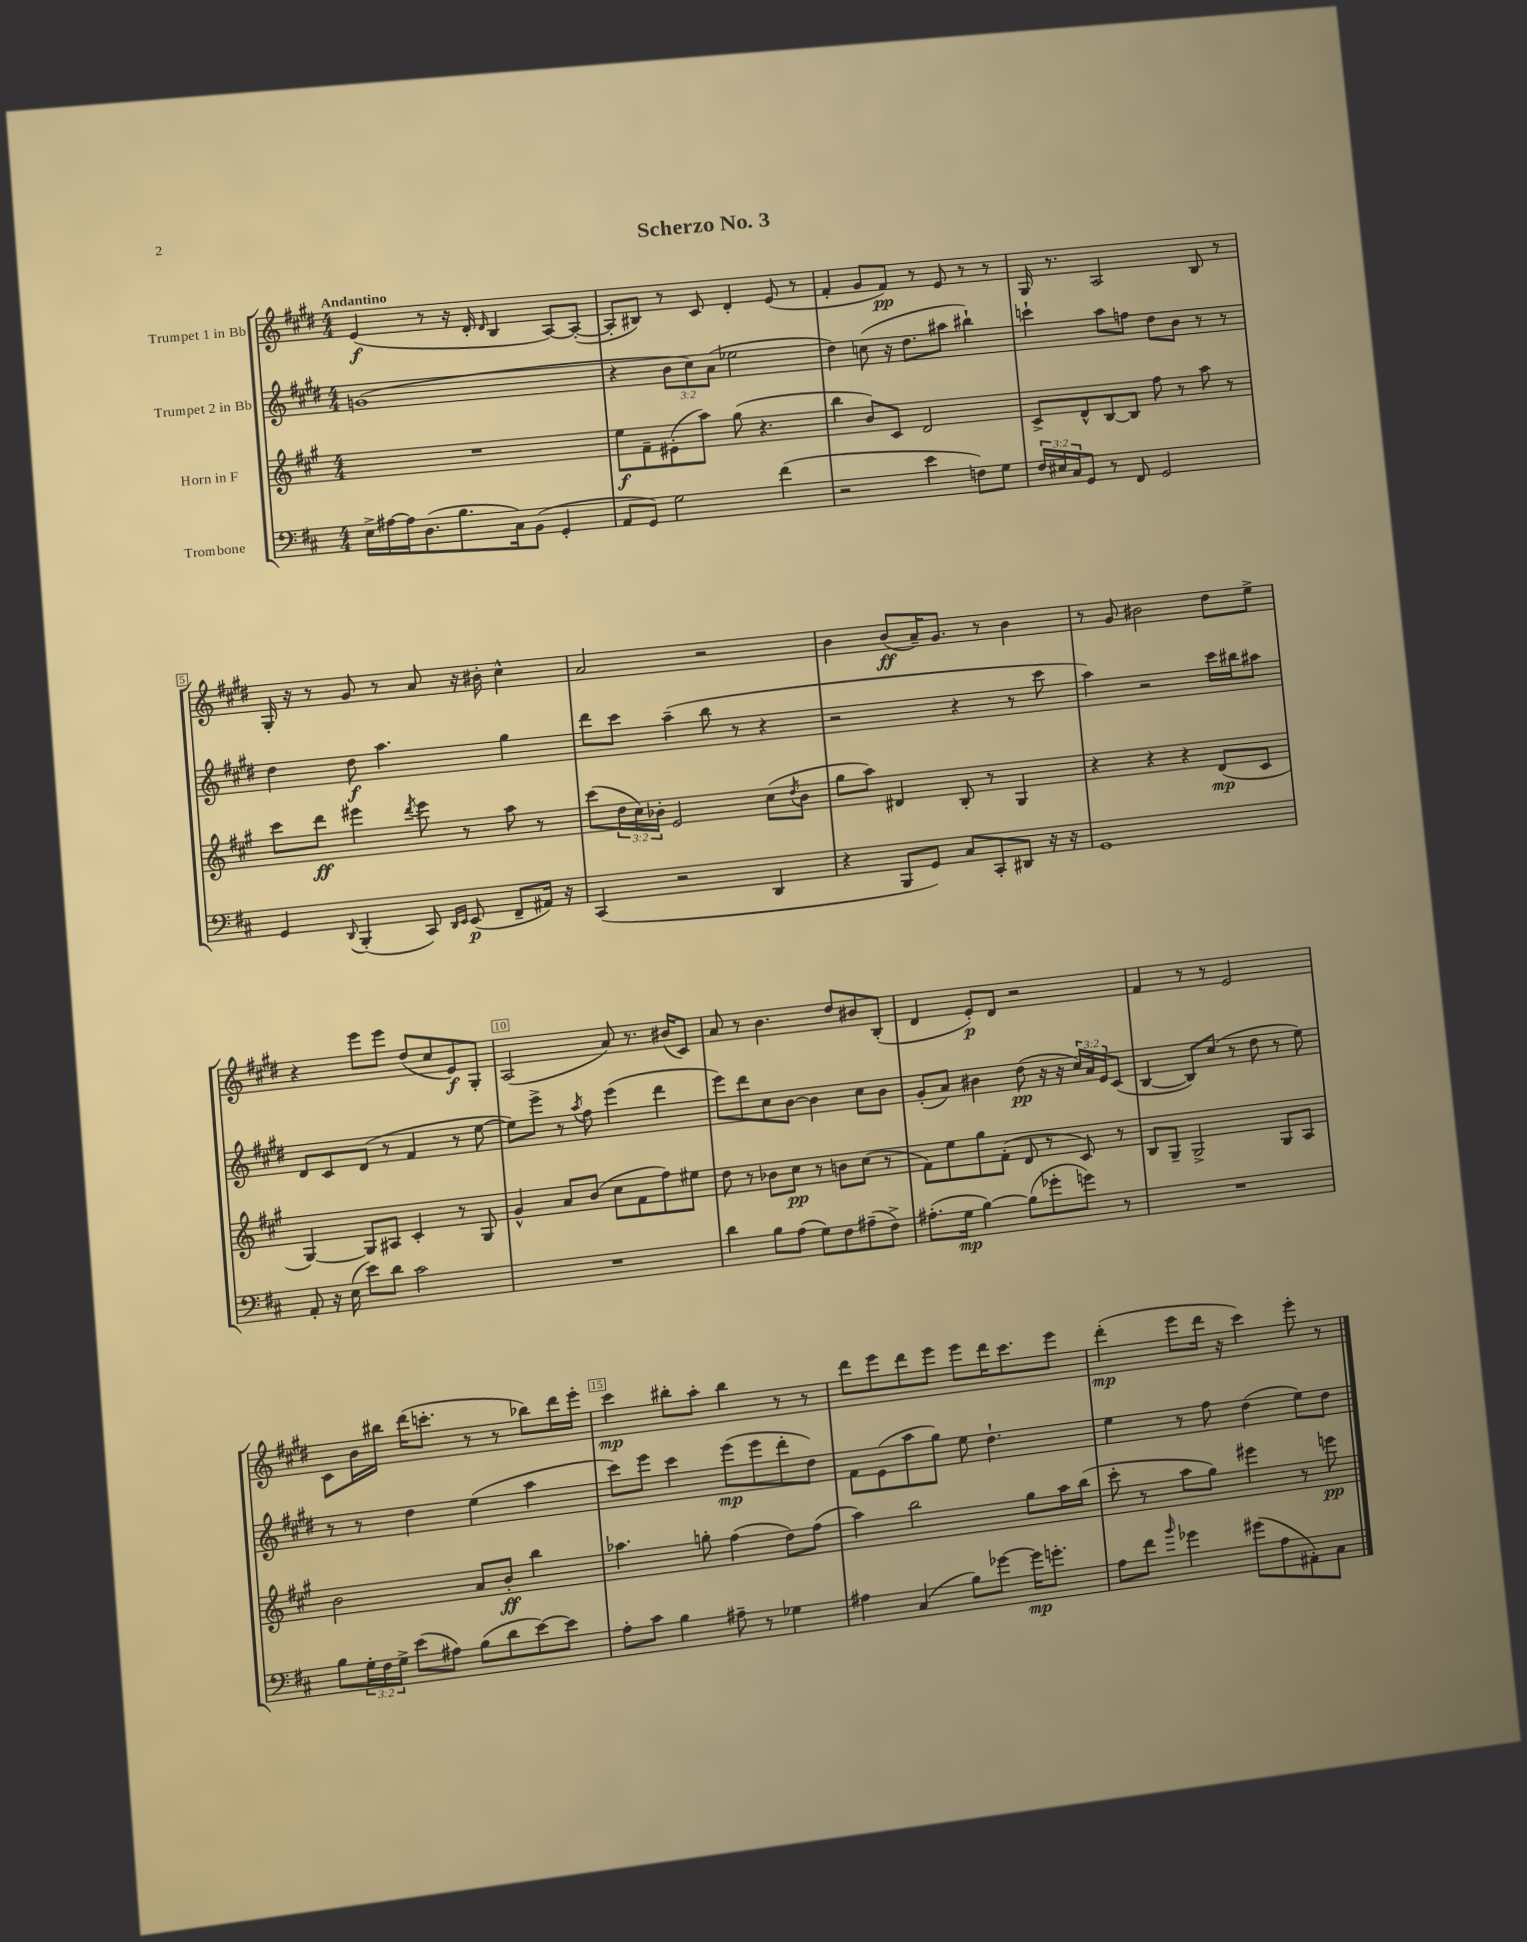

**kern	**dynam	**kern	**dynam	**kern	**dynam	**kern	**dynam
*part4	*part4	*part3	*part3	*part2	*part2	*part1	*part1
*staff4	*staff4	*staff3	*staff3	*staff2	*staff2	*staff1	*staff1
*I"Trombone	*	*I"Horn in F	*	*I"Trumpet 2 in Bb	*	*I"Trumpet 1 in Bb	*
*clefF4	*	*clefG2	*	*clefG2	*	*clefG2	*
*k[f#c#]	*	*k[f#c#g#]	*	*k[f#c#g#d#]	*	*k[f#c#g#d#]	*
*M4/4	*	*M4/4	*	*M4/4	*	*M4/4	*
=1	=1	=1	=1	=1	=1	=1	=1
!	!	!	!	!	!	!LO:TX:a:B:t=Andantino	!
16E^\LL	.	1r	.	(1gn	.	(4e/	f
[16A#X\	.	.	.	.	.	.	.
16A#\J]	.	.	.	.	.	.	.
(8.D\	.	.	.	.	.	.	.
.	.	.	.	.	.	8r	.
8.B\	.	.	.	.	.	16r	.
.	.	.	.	.	.	16d#'/	.
.	.	.	.	.	.	16qqd#/	.
.	.	.	.	.	.	4B/	.
16C#\k)	.	.	.	.	.	.	.
(8BB\J	.	.	.	.	.	.	.
4GG'/	.	.	.	.	.	[8A/L)	.
.	.	.	.	.	.	(8A'/J_	.
=2	=2	=2	=2	=2	=2	=2	=2
8AA/L	.	8ee\L	f	4r	.	8A'/L]	.
8GG/J)	.	8f#~\	.	.	.	8B#X/J)	.
2G\	.	(8e#X'\	.	12b\L	.	8r	.
.	.	.	.	12cc#\)	.	.	.
.	.	8aa\J)	.	.	.	8c#/	.
.	.	.	.	(12a\J	.	.	.
.	.	(8gg#\	.	2ee-X\	.	4d#'/	.
.	.	4.r	.	.	.	.	.
(4f#\	.	.	.	.	.	(8e/	.
.	.	.	.	.	.	8r	.
=3	=3	=3	=3	=3	=3	=3	=3
2r	.	4bb\	.	4dd#\)	.	4f#'/	.
.	.	8b/L)	.	(8ccn\	.	8g#/L	.
.	.	8c#/J	.	16r	.	8f#/J)	pp
.	.	.	.	8.dd#\L	.	.	.
4e\	.	2d/	.	.	.	8r	.
.	.	.	.	8aa#X\J	.	8e/	.
8Fn\L)	.	.	.	4bb#X`\)	.	8r	.
8G\J	.	.	.	.	.	8r	.
=4	=4	=4	=4	=4	=4	=4	=4
24F#/LL	.	8c#^/L	.	4cccn`\	.	16G#/	.
24E#X/	.	.	.	.	.	.	.
.	.	.	.	.	.	8.r	.
24C#/J	.	.	.	.	.	.	.
8GG/J	.	8d^^/	.	.	.	.	.
8r	.	[8B/	.	8aa\L	.	2A/	.
8FF#/	.	8B/J]	.	8ffn\J	.	.	.
2GG/	.	8ff#\	.	8dd#\L	.	.	.
.	.	8r	.	8b\J	.	.	.
.	.	8aa\	.	8r	.	8B/	.
.	.	8r	.	8r	.	8r	.
!!LO:LB:g=z
=5	=5	=5	=5	=5	=5	=5	=5
4GG/	.	8ccc#\L	.	4dd#\	.	16G#'/	.
.	.	.	.	.	.	16r	.
.	.	8ddd\J	ff	.	.	8r	.
8qqDD/	.	.	.	.	.	.	.
(4BBB'/	.	4eee#X\	.	8dd#\	f	8g#/	.
.	.	.	.	4.aa\	.	8r	.
.	.	8qddd/	.	.	.	.	.
8CC#/)	.	8eee#\	.	.	.	8a/	.
16qqDD/LL	.	.	.	.	.	.	.
16qqEE/JJ	.	.	.	.	.	.	.
(8EE/	p	8r	.	.	.	16r	.
.	.	.	.	.	.	16b#X'\	.
8FF#~/L	.	8aa\	.	4gg#\	.	4cc#^^\	.
16AA#X/Jk)	.	8r	.	.	.	.	.
16r	.	.	.	.	.	.	.
=6	=6	=6	=6	=6	=6	=6	=6
(4CC#/	.	(8ccc#\L	.	8ddd#\L	.	2a/	.
.	.	24dd\L	.	8ccc#\J	.	.	.
.	.	24cc#\)	.	.	.	.	.
.	.	24b-X'\JJ	.	.	.	.	.
2r	.	2e/	.	(4aa~\	.	.	.
.	.	.	.	8bb\	.	2r	.
.	.	.	.	8r	.	.	.
4DD/	.	(8cc#\L	.	4r	.	.	.
.	.	8qdd/	.	.	.	.	.
.	.	8b-\J	.	.	.	.	.
=7	=7	=7	=7	=7	=7	=7	=7
4r	.	8gg#\L	.	2r	.	4b\	.
.	.	8aa\J)	.	.	.	.	.
8BBB/L	.	4d#X/	.	.	.	(8b/L	ff
8GG/J)	.	.	.	.	.	16a~/K)	.
.	.	.	.	.	.	8.g#/J	.
8C#/L	.	8B'/	.	4r	.	.	.
8CC#'/	.	8r	.	.	.	8r	.
8DD#X/J	.	4G#/	.	8r	.	4b\	.
16r	.	.	.	8ccc#\	.	.	.
16r	.	.	.	.	.	.	.
=8	=8	=8	=8	=8	=8	=8	=8
1GG	.	4r	.	4aa\)	.	8r	.
.	.	.	.	.	.	8g#/	.
.	.	4r	.	2r	.	2b#X\	.
.	.	4r	.	.	.	.	.
.	.	(8d/L	mp	16ccc#\LL	.	8dd#\L	.
.	.	.	.	16bb#X\J	.	.	.
.	.	8c#/J	.	8aa#X\J	.	8ee^\J	.
!!LO:LB:g=z
=9	=9	=9	=9	=9	=9	=9	=9
8AA'/	.	[4G#/)	.	8d#/L	.	4r	.
16r	.	.	.	8c#/	.	.	.
(16E\	.	.	.	.	.	.	.
8e\L)	.	8G#/L]	.	(8d#/J	.	8eee\L	.
8d\J	.	8A#X/J	.	8r	.	8eee\J	.
2c#\	.	4c#'/	.	4f#/	.	(8dd#/L	.
.	.	.	.	.	.	8cc#/	.
.	.	8r	.	8r	.	8e/)	f
.	.	8G#/	.	[8ee\	.	8G#'/J	.
=10	=10	=10	=10	=10	=10	=10	=10
1r	.	4g#^^/	.	8ee\L])	.	(2A/	.
.	.	.	.	8eee^\J	.	.	.
.	.	8a/L	.	8r	.	.	.
.	.	.	.	8qaa/	.	.	.
.	.	(8b/J	.	8ff#\	.	.	.
.	.	8cc#\L	.	(4eee\	.	8a/)	.
.	.	8f#\	.	.	.	8.r	.
.	.	8ff#\)	.	4ddd#\	.	.	.
.	.	.	.	.	.	(16b#X/KL	.
.	.	8ee#X\J	.	.	.	8c#/J)	.
=11	=11	=11	=11	=11	=11	=11	=11
4d\	.	8dd\	.	8eee\L)	.	8a/	.
.	.	8r	.	8ddd#\	.	8r	.
8B\L	.	8b-X\L	.	8cc#\	.	4.b\	.
(8A\J	.	8cc#\J	pp	[8b\J	.	.	.
8G\L)	.	8r	.	4b\]	.	.	.
8F#\	.	8bn\L	.	.	.	8dd#/L	.
(8A#X~\	.	(8cc#\J	.	8cc#\L	.	8b#X/	.
8F#^\J)	.	8r	.	8b\J	.	(8B'/J	.
=12	=12	=12	=12	=12	=12	=12	=12
(8.A#X'\L	.	8f#\L)	.	(8g#'/L	.	4d#/	.
.	.	8ee\	.	8a/J)	.	.	.
16G\Jk	mp	.	.	.	.	.	.
[4B\)	.	8gg#\	.	4b#X\	.	8e'/L)	p
.	.	(8f#'\J	.	.	.	8d#/J	.
(8B\L]	.	8d/	.	(8dd#\	pp	2r	.
8g-X'\	.	8r	.	16r	.	.	.
.	.	.	.	16r	.	.	.
8gn\J)	.	8c#/)	.	24cc#/LL)	.	.	.
.	.	.	.	24a/	.	.	.
.	.	.	.	24e/J	.	.	.
8r	.	8r	.	(8c#/J	.	.	.
=13	=13	=13	=13	=13	=13	=13	=13
1r	.	8B/L	.	[4B/	.	4f#/	.
.	.	8G#~/J	.	.	.	.	.
.	.	2G#^/	.	8B/L])	.	8r	.
.	.	.	.	(8cc#/J	.	8r	.
.	.	.	.	8r	.	2e/	.
.	.	.	.	8dd#\	.	.	.
.	.	8G#/L	.	8r	.	.	.
.	.	8A/J	.	8ee\)	.	.	.
!!LO:LB:g=z
=14	=14	=14	=14	=14	=14	=14	=14
8B\L	.	2b\	.	8r	.	8c#\L	.
24G'\L	.	.	.	8r	.	16b\L	.
24F#\	.	.	.	.	.	.	.
.	.	.	.	.	.	16bb#X\JJ	.
24G^\JJ	.	.	.	.	.	.	.
(8e\L	.	.	.	4dd#\	.	(16ddd#\KL	.
.	.	.	.	.	.	8.cccn'\J	.
8A#X\J)	.	.	.	.	.	.	.
(8B\L	.	8a/L	.	(4ee\	.	8r	.
8d\	.	8b'/J	ff	.	.	8r	.
[8e\)	.	4bb\	.	4aa\	.	8bb-X\L)	.
8e\J]	.	.	.	.	.	16ddd#\L	.
.	.	.	.	.	.	16eee'\JJ	.
=15	=15	=15	=15	=15	=15	=15	=15
8A'\L	.	4.aa-X\	.	8ccc#\L)	.	4ccc#\	mp
8c#\J	.	.	.	8eee\J	.	.	.
4B\	.	.	.	4ccc#\	.	8bb#X'\L	.
.	.	8ggn'\	.	.	.	8aa'\J	.
8A#X~\	.	(4ff#\	.	(8eee\L	mp	4bb#\	.
8r	.	.	.	8eee\	.	.	.
4G-X\	.	8dd\L)	.	8ddd#'\	.	8r	.
.	.	(8ff#\J	.	8dd#\J)	.	8r	.
=16	=16	=16	=16	=16	=16	=16	=16
4A#X\	.	4aa\)	.	8f#\L	.	8ddd#\L	.
.	.	.	.	(8e\	.	8eee\	.
(4C#/	.	2bb\	.	8aa\	.	8ddd#\	.
.	.	.	.	8gg#\J)	.	8eee\J	.
8B\L)	.	.	.	8ee\	.	8eee\L	.
[8g-X\J	.	.	.	4.dd#`\	.	16ddd#\K	.
.	.	.	.	.	.	8.ccc#\	.
16g-\KL]	mp	8gg#\L	.	.	.	.	.
8.gn'\J	.	.	.	.	.	.	.
.	.	16aa\L	.	.	.	8eee\J	.
.	.	(16bb\JJ	.	.	.	.	.
=17	=17	=17	=17	=17	=17	=17	=17
8A\L	.	8ccc#'\	.	4ee\	.	(4ddd#'\	mp
8f#\J	.	8r	.	.	.	.	.
16qqb/	.	.	.	.	.	.	.
4g-X\	.	8aa\L	.	8r	.	8eee\L	.
.	.	8gg#\J)	.	8ff#\	.	16ddd#\Jk	.
.	.	.	.	.	.	16r	.
(8g#X\L	.	4eee#X\	.	(4dd#\	.	4ccc#\)	.
8A\	.	.	.	.	.	.	.
8AA#X'\)	.	8r	.	8ee\L)	.	8eee'\	.
8C#\J	.	8eeen\	pp	8dd#\J	.	8r	.
==	==	==	==	==	==	==	==
*-	*-	*-	*-	*-	*-	*-	*-
